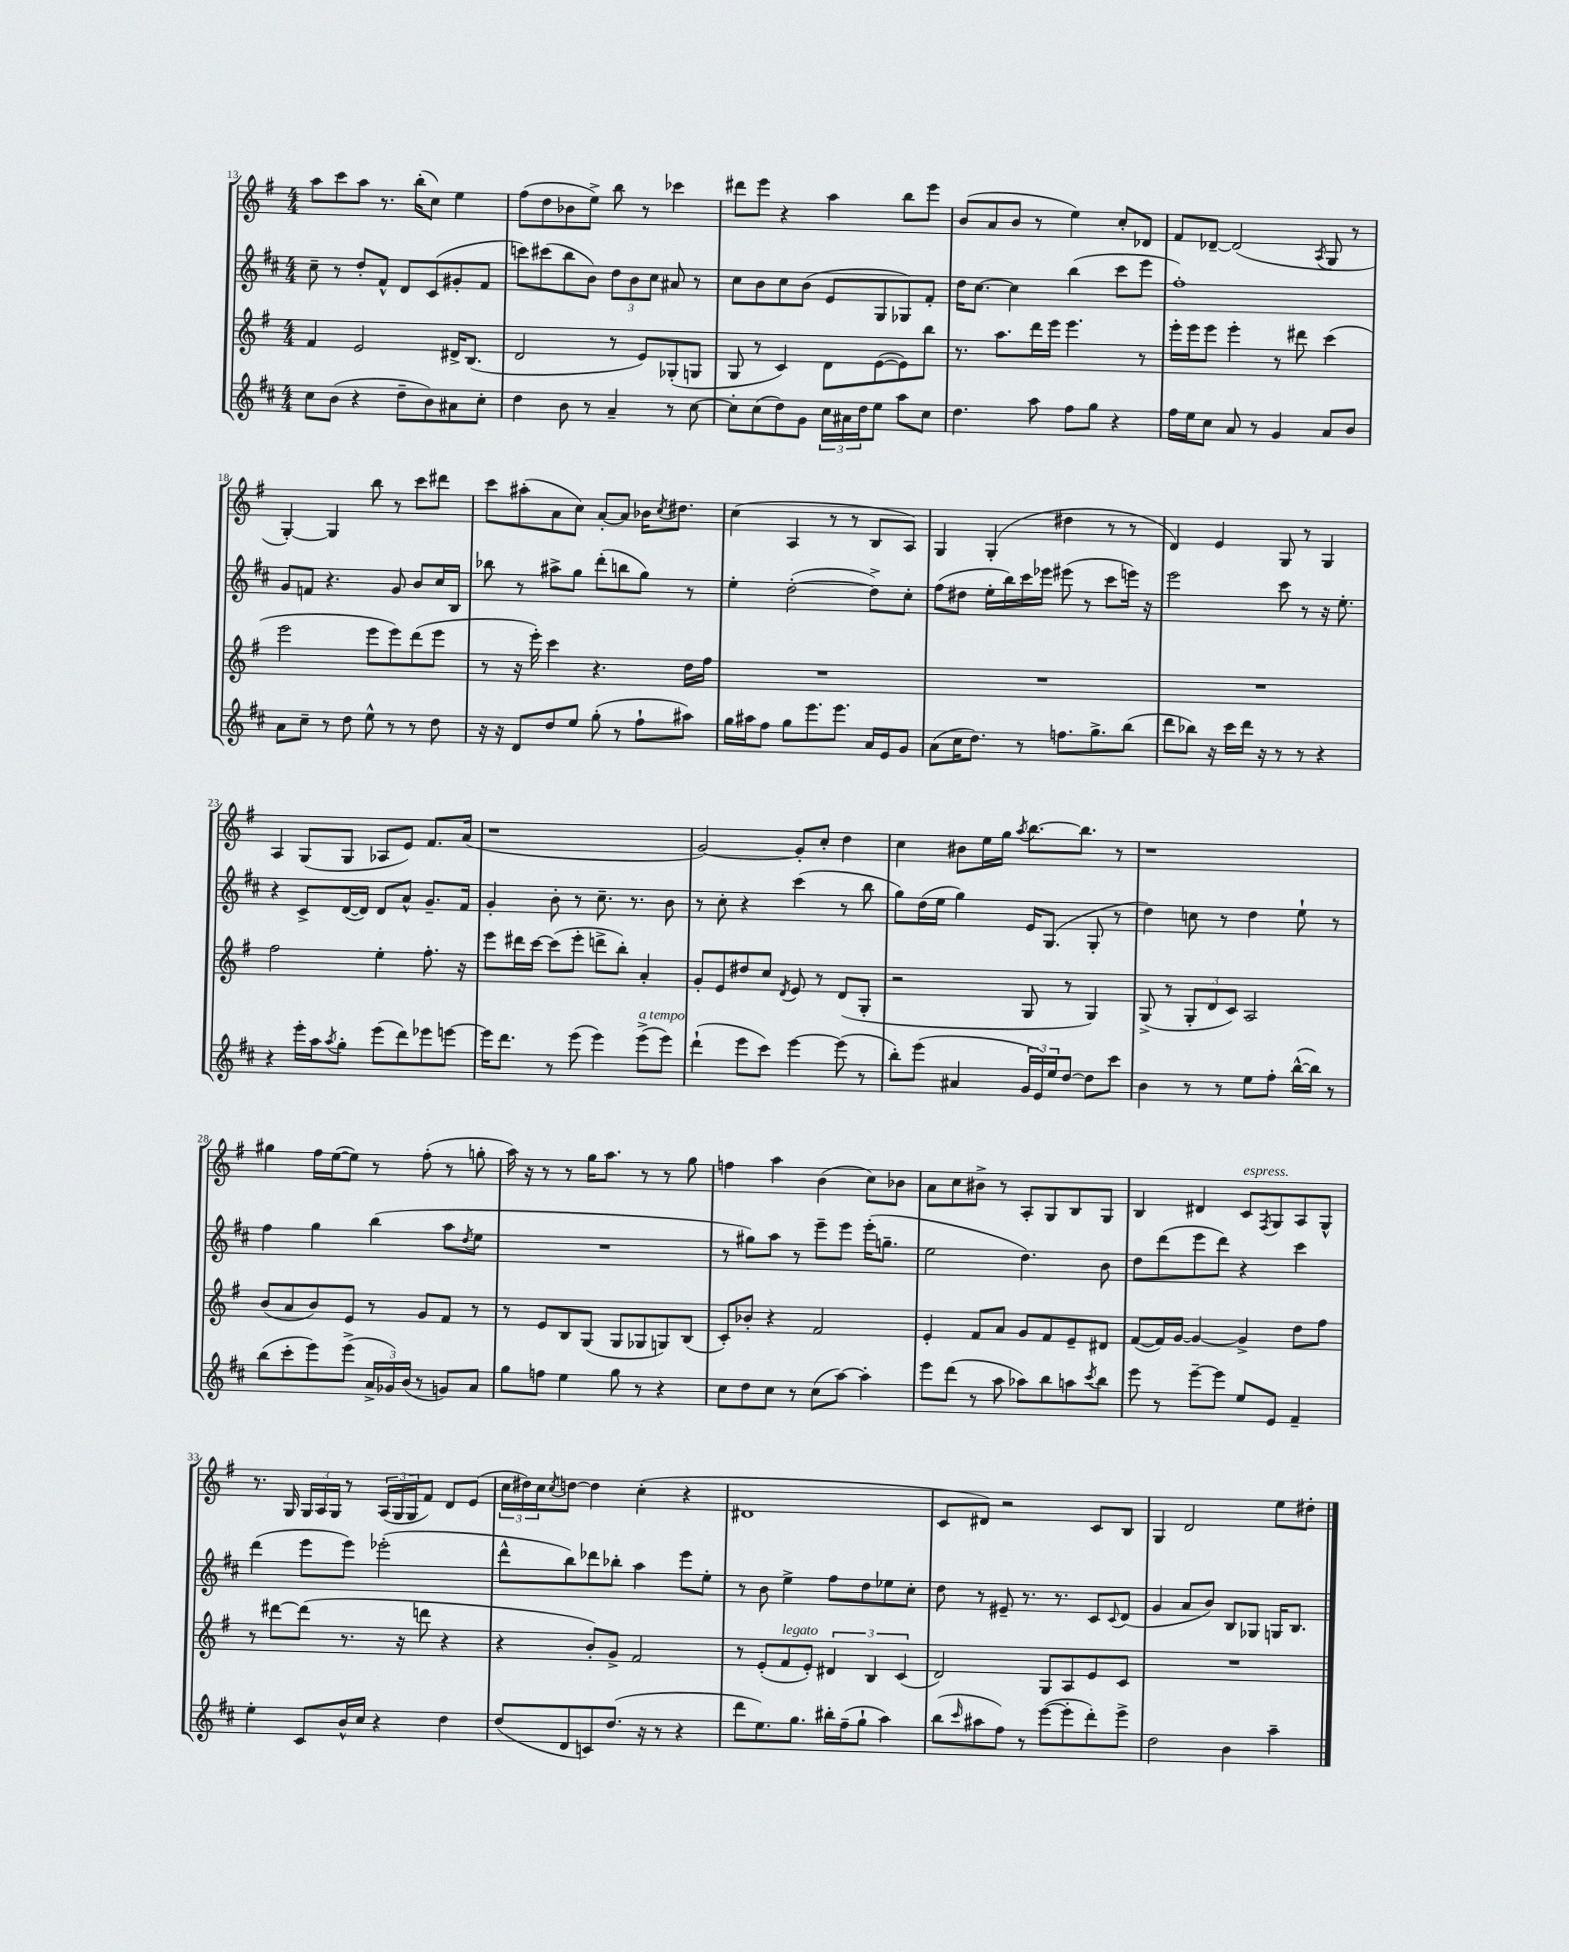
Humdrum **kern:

**kern	**kern	**kern	**kern
*part4	*part3	*part2	*part1
*staff4	*staff3	*staff2	*staff1
*clefG2	*clefG2	*clefG2	*clefG2
*k[f#c#]	*k[f#]	*k[f#c#]	*k[f#]
*M4/4	*M4/4	*M4/4	*M4/4
=13	=13	=13	=13
8cc#\L	4f#/	8cc#~\	8aa\L
(8b\J	.	8r	8ccc\
4r	2e/	8dd'/L	8aa\J
.	.	8f#^^/J	8.r
8dd~\L	.	8d/L	.
.	.	.	(16bb'\KL
8b\)	.	(8c#/	8cc\J)
8a#X\	16d#X^/KL	8g#X'/	4ee\
.	(8.B/J	.	.
8cc#'\J	.	8f#/J	.
=14	=14	=14	=14
4dd\	2d/	8cccn\L)	(8ff#\L
.	.	(8ccc#X\	8dd\
8b\	.	8bb\	8b-X\
8r	.	8b\J)	8ee^\J)
4a~/	8r	12dd\L	8bb\
.	.	12b\	.
.	8e/L)	.	8r
.	.	12cc#\J	.
8r	(8G-X'/	8a#X/	4ccc-X\
[8cc#\	8Gn/J	8r	.
=15	=15	=15	=15
8cc#'\L]	8G/	8cc#\L	8ddd#X\L
(8cc#\	8r	8b\	8eee\J
8dd\)	4c/)	8cc#\	4r
8g\J	.	(8b\J	.
24cc#\LL	8d\L	8e/L	4aa\
24a#X\	.	.	.
24dd\J	.	.	.
8ee\J	([8e\	8G/	.
8aa\L	8e\])	8G-X/)	8bb\L
8cc#\J	8bb\J	8f#'/J	8eee\J
=16	=16	=16	=16
4.dd\	8.r	16dd\KL	(8b/L
.	.	[8.cc#\J	.
.	.	.	8a/
.	8.aa\L	.	.
.	.	4cc#\]	8b/J
8aa\	16ddd\L	.	8r
.	16eee\JJ	.	.
8ff#\L	4.eee\	(4bb\	4ee\)
8gg\J	.	.	.
4r	.	8ccc#\L	8cc'/L
.	8r	8eee\J	8d-X/J
=17	=17	=17	=17
16ff#\LL	16eee'\LL	1ff#')	8f#/L
16ee\J	16eee\J	.	.
8cc#\J	8eee\J	.	[8d-X~/J
8a/	4eee'\	.	(2d-/]
8r	.	.	.
4g/	8r	.	.
.	8ddd#X\	.	.
.	.	.	8qA/
8a/L	(4ccc\	.	8G/
8b/J	.	.	8r
!!LO:LB:g=z
=18	=18	=18	=18
8a\L	2eee\	8g/L	[4G'/)
8cc#~\J	.	8fn/J	.
8r	.	4.r	4G/]
8dd\	.	.	.
8ee^^\	8eee\L	.	8bb\
8r	8eee\)	8g/	8r
8r	(8ddd\	8b/L	8ccc\L
8dd\	8eee\J	16cc#/L	8ddd#X\J
.	.	16B/JJ	.
=19	=19	=19	=19
16r	8r	8bb-X\	8ccc\L
16r	.	.	.
8d/L	16r	8r	(8aa#X'\
.	16eee'\)	.	.
8dd/	4ccc\	8aa#X^\L	8a\
8ee/J	.	8gg\J	8cc\J)
(8gg'\	4.r	(8ddd'\L	[8a'/L
8r	.	8bbn\	8a/J]
8ff#`\L	.	8gg\J)	16b-X\KL
.	.	.	8qcc/
.	.	.	8.dd#X\J
8aa#X\J)	16dd\LL	8r	.
.	16ff#\JJ	.	.
=20	=20	=20	=20
16gg\LL	1r	4ee'\	(4cc\
16aa#X\J	.	.	.
8ff#\J	.	.	.
8gg\L	.	([2dd'\	4A/
8.eee\	.	.	.
.	.	.	8r
8.eee\J	.	.	.
.	.	.	8r
16a/LL	.	8dd^\L])	8B/L
16e/J	.	.	.
8g/J	.	8cc#'\J	8A/J)
=21	=21	=21	=21
(8a\L	1r	(8ff#\L	4G/
16cc#\K	.	8dd#X\J	.
8.dd\J)	.	.	.
.	.	16ee'\LL	(4G'/
.	.	16bb\)	.
8r	.	16ccc#\	.
.	.	16eee-X\JJ	.
8.ffn\L	.	(8eee#X\	4dd#X\
.	.	8r	.
8.gg^\	.	.	.
.	.	8ccc#\L	8r
(8bb\J	.	16eeen\Jk)	8r
.	.	16r	.
=22	=22	=22	=22
8ddd\L	1r	2eee\	4d/)
8bb-X\J)	.	.	.
16r	.	.	4e/
16ccc#\LL	.	.	.
16ddd\JJ	.	.	.
16r	.	.	.
8r	.	8ccc#\	8G/
8r	.	8r	8r
4r	.	16r	4G/
.	.	8.ee'\	.
!!LO:LB:g=z
=23	=23	=23	=23
4r	2ff#\	4r	4A/
16eee'\LL	.	8c#^/L	(8G/L
16aa\J	.	.	.
8qaa/	.	.	.
8gg'\J	.	([16d/L	8G/J
.	.	16d/JJ])	.
(8eee\L	4ee'\	8d/L	8A-X/L
8ddd\)	.	8a^^/J	8e/J)
8eee-X\	8.ff#'\	8.g~/L	8.f#/L
[8eeen\J	.	.	.
.	16r	16f#/Jk	(16a/Jk
=24	=24	=24	=24
16eee\KL]	8eee\L	4g'/	1r
8.ddd\J	.	.	.
.	16ddd#X\L	.	.
.	[16ccc\JJ	.	.
8r	(8ccc\L]	8b'\	.
(8eee\	8eee'\J	8r	.
4eee\)	8dddn^\L	8.cc#~\	.
.	8bb'\J)	.	.
.	.	8.r	.
!LO:TX:a:i:t=a tempo	!	!	!
(8eee^\L	4a'/	.	.
8eee\J)	.	8b\	.
=25	=25	=25	=25
(4ddd`\	8g'/L	8r	[2g/)
.	8e/	8cc#'\	.
8eee\L	8dd#X/	4r	.
8ccc#\J)	8cc/J	.	.
.	8qd/	.	.
[4eee\	8e/	(4ccc#\	8g'/L]
.	8r	.	8cc'/J
(8eee\]	(8d/L	8r	4dd\
8r	8G'/J	8bb\	.
=26	=26	=26	=26
8bb'\L)	2r	8gg\L)	4cc\
(8eee\J	.	(16dd\L	.
.	.	16ee\JJ	.
4a#X/	.	4gg\)	8b#X\L
.	.	.	16ee\L
.	.	.	16gg\JJ
.	.	.	8qaa/
24g/LL	8G/	16e/KL	[8.bb\L
24e/)	.	.	.
.	.	(8.G/J	.
24ee/J	.	.	.
[8dd/J	8r	.	.
.	.	.	8.bb\J]
8dd\L]	4G/)	8G'/	.
8ccc#\J	.	8r	8r
=27	=27	=27	=27
4b\	(8G^/	4dd\)	1r
.	8r	.	.
8r	12G'/L	8ccn\	.
.	12d/	.	.
8r	.	8r	.
.	12c/J)	.	.
8ee\L	2A/	4dd\	.
8ff#'\J	.	.	.
([16bb^^\LL	.	8ee`\	.
16bb\JJ])	.	.	.
8r	.	8r	.
!!LO:LB:g=z
=28	=28	=28	=28
(8bb\L	(8b/L	4ff#\	4gg#X\
8ccc#'\	8a/	.	.
8eee\)	8b/)	4gg\	16ff#\LL
.	.	.	([16ee\J
(8eee^\J	8e/J	.	8ee\J])
24a^/LL	8r	(4bb\	8r
24g-X/)	.	.	.
(24b/JJ	.	.	.
8r	8g/L	.	(8ff#'\
8gn/L)	8f#/J	8aa\L	8r
.	.	8qdd/	.
8a/J	8r	8ee\J	8ggn'\
=29	=29	=29	=29
8gg\L	8r	1r	16aa\)
.	.	.	16r
8ffn\J	8e/L	.	8r
4ee\	8B/	.	8r
.	(8G/J	.	16gg\KL
.	.	.	8.aa\J
8gg\	8G/L	.	.
8r	8G-X/	.	8r
4r	8Gn/)	.	8r
.	(8B/J	.	8gg\
=30	=30	=30	=30
8cc#\L	8c'/L)	8r	4ffn\
8dd\	8b-X'/J	8gg#X\L)	.
8cc#\J	4r	8aa\J	4aa\
8r	.	8r	.
(8cc#\L	2f#/	8eee~\L	(4b\
[8aa\J)	.	8eee\J	.
4aa'\]	.	(16eee'\KL	8cc\L)
.	.	8.ggn~\J	.
.	.	.	8b-X\J
=31	=31	=31	=31
8eee\L	4e'/	2ee\	8a\L
(8ddd\J	.	.	8cc\
8r	8f#/L	.	8b#X^\J
8aa\	8a/J	.	8r
8aa-X\L)	8g/L	4.dd\)	8A'/L
8bb\	8f#/	.	8G/
8aan\	8e~/	.	8B/
8qccc#/	.	.	.
8bb\J	8d#X/J	8b\	8G/J
=32	=32	=32	=32
8eee\	([8f#/L	8dd\L	4B/
8r	16f#/L])	(8ddd\	.
.	[16g/JJ	.	.
[8eee~\L	4g/_	8eee\	4d#X/
8eee\J]	.	8ddd\J)	.
!	!	!	!LO:TX:a:i:t=espress.
8ee/L	4g^/]	4r	8c/L
.	.	.	8qF#/
8e/J	.	.	8G/
4f#~/	8dd\L	4ccc#\	8A/
.	8ff#\J	.	8G^^/J
!!LO:LB:g=z
=33	=33	=33	=33
4ee'\	8r	(4ddd\	8.r
.	[8ddd#X\L	.	.
.	.	.	16G/
8c#/L	(8ddd#\J]	8eee\L	24G/LL
.	.	.	24A/
.	.	.	24G/JJ
16b^^/L	8.r	8eee\J)	8r
16cc#/JJ	.	.	.
4r	.	(2eee-X'\	(24A/LL
.	.	.	24G/
.	16r	.	.
.	.	.	24G/J
.	8dddn\	.	8f#/J)
4dd\	4r	.	8d/L
.	.	.	(8e/J
=34	=34	=34	=34
(8dd/L	4r	8ddd^^\L	24cc\LL
.	.	.	24dd#X\)
.	.	.	24cc\J
.	.	.	8qcc/
8d/	.	8bb\)	[8ddn\J
8cn/)	8b'/L)	8ddd-X\	4dd\]
(8.dd/J	8g^/J	8bb-X'\J	.
.	2f#/	4aa\	(4cc'\
16r	.	.	.
8r	.	.	.
4r	.	8eee\L	4r
.	.	8ee'\J	.
=35	=35	=35	=35
8ddd\L	8r	8r	1d#X
8.ee\)	(8e'/L	8b\	.
!	!LO:TX:a:i:t=legato	!	!
.	8f#/	4ee^\	.
8.gg\J	.	.	.
.	8e'/J)	.	.
16bb#X'\LL	6d#X/	8ff#\L	.
(16ff#~\J	.	.	.
8gg`\J	.	8dd\	.
.	6B/	.	.
4aa\)	.	8ee-X\	.
.	(6c/	.	.
.	.	8cc#'\J	.
=36	=36	=36	=36
(8bb\L	2d/)	8dd\	8c/L
16qqccc#/	.	.	.
8aa#X\	.	8r	8d#X/J)
8ff#\J)	.	8e#X~/	2r
8r	.	8.r	.
([8eee\L	8G/L	.	.
.	.	8.r	.
8eee'\]	8A/	.	.
8ddd'\)	8e/	8c#/L	8c/L
.	.	8qqc#/	.
8eee^\J	8c/J	(8d/J	8B/J
=37	=37	=37	=37
2dd\	1r	4g/	4G/
.	.	8a/L	2d/
.	.	8b/J)	.
4b\	.	8B/L	.
.	.	8G-X/J	.
4aa~\	.	16Gn/KL	8ee\L
.	.	8.B/J	.
.	.	.	8dd#X'\J
==	==	==	==
*-	*-	*-	*-
